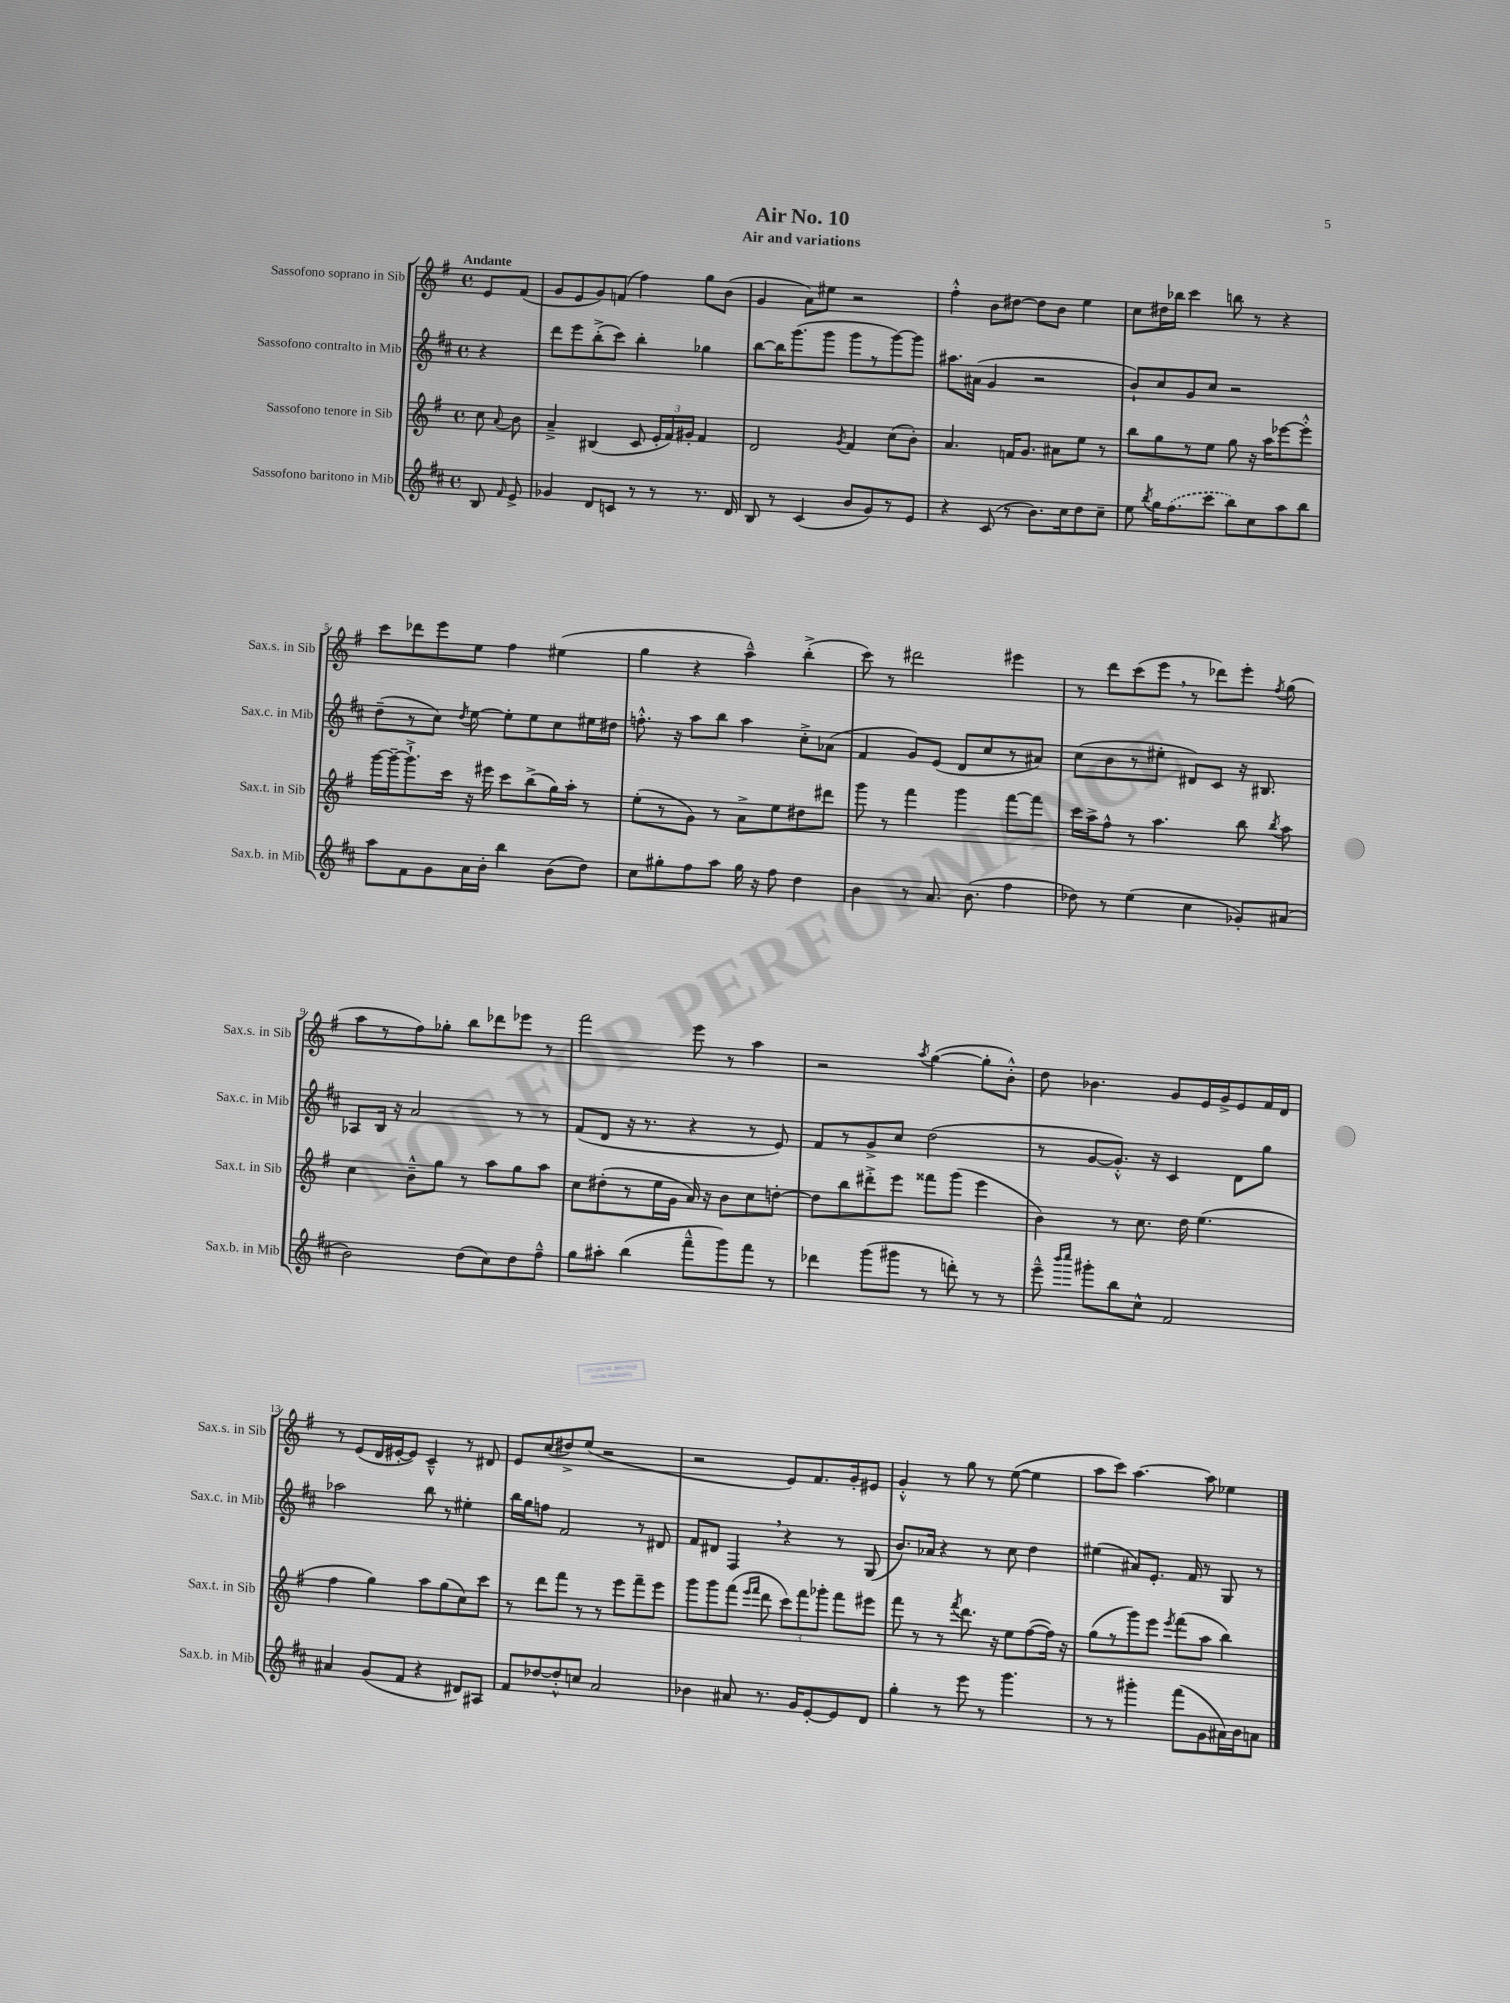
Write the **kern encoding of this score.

**kern	**kern	**kern	**kern
*staff4	*staff3	*staff2	*staff1
*clefG2	*clefG2	*clefG2	*clefG2
*k[f#c#]	*k[f#]	*k[f#c#]	*k[f#]
*M4/4	*M4/4	*M4/4	*M4/4
*met(c)	*met(c)	*met(c)	*met(c)
8B	8cc	4r	8e
16qqf#	8qqa	.	.
8e^	8b	.	(8f#
=	=	=	=
4g-	4a~^	8ddd	8g
.	.	8eee	8e
8d	(4B#	(8bb'^	8g)
8c	.	8ccc#)	(8f
8r	8c	4bb'	4ff#)
8r	24e'	.	.
.	24f#)	.	.
.	24g#'	.	.
8.r	4f#	4gg-	8gg
.	.	.	(8b
16d	.	.	.
=	=	=	=
8B	2d	[8bb	4g
8r	.	16bb]	.
.	.	(8.ggg	.
(4c#	.	.	8a)
.	.	8ggg	8ee#
.	8qg	.	.
8b	4f#	8ggg	2r
8g)	.	8r	.
8r	(8cc	[8ggg)	.
8e	8b')	8ggg]	.
=	=	=	=
4r	4.a	8.aa#	4ff#'^^
.	.	(16a#	.
(8c#	.	4g	8b
8r	16f	.	[8dd#
.	8.g	.	.
8.b)	.	2r	8dd#]
.	8a#	.	8b
16cc#	.	.	.
8dd	8ee	.	4ee
8cc#~	8r	.	.
=	=	=	=
8ee	8bb	8b`)	8cc
8qbb	.	.	.
16gg	8gg	8cc#	16dd#
(8.ff#	.	.	16bb-
.	8r	8g	4ccc
8ccc#	8ee	8cc#	.
8bb)	8gg	2r	8bb
8cc#	16r	.	8r
.	16aa	.	.
8aa	[8eee-	.	4r
8bb	8eee-'^^]	.	.
=	=	=	=
8aa	[16ggg	(8dd~	8ccc
.	16ggg~_	.	.
8f#	8.ggg`^]	8r	8ddd-
8g	.	8cc#)	8eee
.	16ccc	.	.
.	.	8qdd	.
16a	16r	[8ee	8ee
16b'	16eee#	.	.
4bb	8ccc	8ee']	4ff#
.	(8bb^	8ee	.
(8b	16gg)	8cc#	(4ee#
.	16aa'	.	.
8dd)	8r	16ee#	.
.	.	16dd#	.
=	=	=	=
8cc#	(8ee'	8.ff'^^	4gg
8gg#'	8r	.	.
.	.	16r	.
8ff#	8g)	8aa	4r
8aa	8r	8bb	.
16gg#	8a^	4aa	4aa~^^)
16r	.	.	.
8ff#	8ee	.	.
4dd	8dd#	8cc#'^	(4bb'^
.	8ddd#	(8a-	.
=	=	=	=
4b	8ggg	4f#	8ccc)
.	8r	.	8r
8r	4fff#	8g)	2ddd#
8.a	.	(8e	.
.	4ggg	8d	.
(8.b	.	.	.
.	.	8cc#	.
4ff#	[8fff#	8r	4eee#
.	8fff#]	8a#)	.
=	=	=	=
8dd-)	16ccc	(8cc#	8r
.	16aa^	.	.
8r	8ff#^^	8b	8ddd
(4ee	8r	8r	(8ccc
.	4.aa	8ee#'	8eee
4cc#	.	8d#)	8r
.	.	8c#	8ddd-)
8g-')	8bb	16r	8eee'
.	.	8.B#	.
.	8qbb	.	8qff#
(8a#	8aa	.	(8gg
=	=	=	=
2b)	4cc	8A-	8aa
.	.	16B	8r
.	.	16r	.
.	8b~^^	2a	8ff#)
.	8gg	.	8gg-'
(8dd	8r	.	8bb
8cc#)	8aa	.	8ddd-
8dd	8gg	8r	8eee-
8ff#~^^	8aa	8r	8r
=	=	=	=
8gg	8cc	(8f#	2fff#
8aa#'	(8dd#'	8d	.
(4bb	8r	16r	.
.	.	8.r	.
.	16ee	.	.
.	16g	.	.
8fff#~^^	16a)	4r	8eee
.	16r	.	.
8ggg)	8b	.	8r
8fff#	8cc	8r	4aa
8r	[8dd'	8e)	.
=	=	=	=
4ddd-	8dd]	8f#	2r
.	8bb	8r	.
(8ggg	8ddd#'^	8g^	.
8ggg#	8eee	8cc#	.
.	.	.	8qaa
8r	8fff##	(2dd	([4gg
8ddd')	(8ggg	.	.
8r	4eee	.	8gg']
8r	.	.	8b'^^)
=	=	=	=
8eee~^^	4b)	8r	8dd
16qqbbb	.	.	.
16qqcccc#	.	.	.
8ggg#'	.	[8g	4.b-
8bb	8r	8.g'^^])	.
8cc#^^	8.cc	.	.
.	.	16r	.
2f#	.	4c#	8g
.	16dd	.	.
.	(4.ee	.	16e
.	.	.	16g^
.	.	8d	8e
.	.	8gg	16f#
.	.	.	16d
=	=	=	=
4a#	4ff#	2aa-	8r
.	.	.	(8e
(8g	4gg)	.	16d
.	.	.	[16e#'
8f#	.	.	8e#])
4r	8aa	8bb	4c~^^
.	(8gg	8r	.
8d#)	8cc)	4ee#'	8r
8A#	8ccc	.	8d#
=	=	=	=
8f#	8r	16bb	8e
.	.	16gg	.
[8dd-	8ddd	8ff	(8cc
8dd-'^^]	8fff#	2f#	8dd#^)
8cc	8r	.	(8ee
2a	8r	.	2r
.	8eee	.	.
.	8fff#~	8r	.
.	8eee	8d#	.
=	=	=	=
4b-	8ggg	8f#	2r
.	8ggg	8d#	.
8a#	(8fff#	4F#	.
.	16qqeee	.	.
.	16qqfff#	.	.
8.r	8ddd	.	.
.	12ccc)	4r	8e)
16g	.	.	.
.	12fff#	.	.
[8e'	.	.	8.f#
.	12ggg-'	.	.
8e]	8fff#	8r	.
.	.	.	16g'
8d	8eee#	(8G	8e#
=	=	=	=
4gg'	8fff#	8.b)	4g'^^
.	8r	.	.
.	.	16a-	.
8r	8r	4r	8r
.	8qfff#	.	.
8eee	8.ddd	.	8gg
8r	.	8r	8r
.	16r	.	.
4.ggg	8ee	8cc#	([8ee
.	([8ff#	4dd	4ee]
.	16ff#])	.	.
.	16r	.	.
=	=	=	=
8r	(8gg	(4ee#	8aa
8r	8r	.	8ccc)
4ggg#'	8ggg)	8a#)	[4.aa
.	8eee	8.e'	.
.	8qeee	.	.
(8fff#	(8fff#	.	.
.	.	16f#	.
8g	8aa	8r	8aa]
16a#)	4bb)	8G	4ee-
16b	.	.	.
8a	.	8r	.
==	==	==	==
*-	*-	*-	*-
